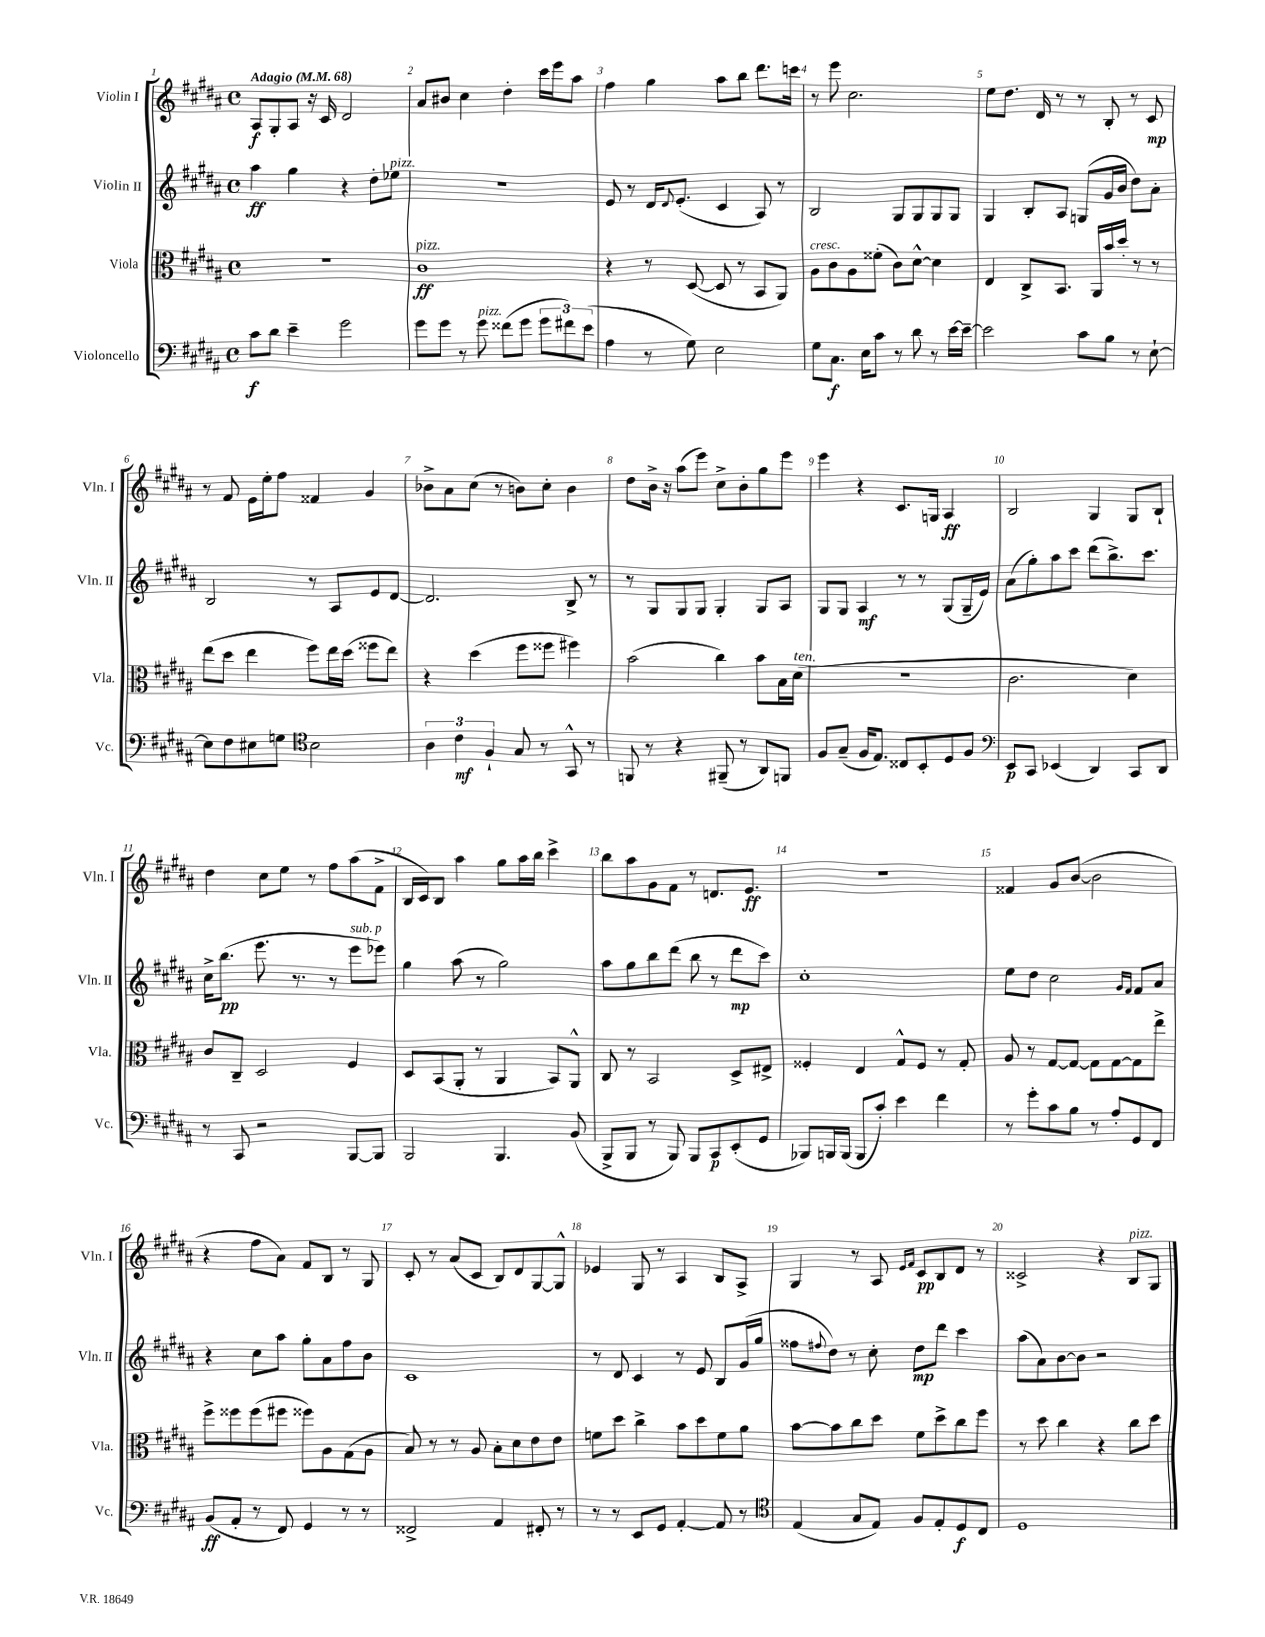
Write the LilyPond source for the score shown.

<<
\new StaffGroup <<
\new Staff = "s0" \with { instrumentName = "Violin I" shortInstrumentName = "Vln. I" } {
    \clef treble \key b \major \defaultTimeSignature \time 4/4 \tempo "Adagio" 4 = 68
    ais8\f gis8-. ais8 r16 cis'16 dis'2 |
    ais'8 bis'8 cis''4 dis''4-. cis'''16 e'''16 ais''8 |
    fis''4 gis''4 ais''8 b''8 dis'''8. c'''16 |
    r8 e'''8 cis''2. |
    e''8 dis''8. dis'16 r8 r8 b8-. r8 cis'8\mp |
    r8 fis'8 e'16 e''16-. fis''8 fisis'4 gis'4 |
    bes'8-> ais'8 cis''8( r8 b'8) cis''8-. b'4 |
    dis''8 b'16-> r16 ais''8( e'''8) cis''8-> b'8-. gis''8 e'''8 |
    e'''4 r4 cis'8. g16 ais4\ff |
    b2 gis4 gis8 b8-! |
    dis''4 cis''8 e''8 r8 fis''8 ais''8( fis'8-> |
    b16 cis'16) b8 ais''4 gis''8 ais''16 b''16 cis'''4-> |
    b''8 ais''8 gis'8 fis'8 r8 d'8. e'8.\ff |
    R1 |
    fisis'4 gis'8 b'8~( b'2 |
    r4 fis''8 ais'8) fis'8 b8 r8 gis8 |
    cis'8-. r8 ais'8( cis'8 b8) dis'8 gis8~ gis8-^ |
    ees'4 gis8 r8 ais4 b8 ais8-> |
    gis4 r8 ais8 \grace { e'16 fis'16 } cis'8\pp b8 dis'8 r8 |
    cisis'2-> r4 b8^\markup { \italic "pizz." } gis8 \bar "|." |
}
\new Staff = "s1" \with { instrumentName = "Violin II" shortInstrumentName = "Vln. II" } {
    \clef treble \key b \major \defaultTimeSignature \time 4/4
    ais''4\ff gis''4 r4 dis''8-. ees''8^\markup { \italic "pizz." } |
    R1 |
    e'8 r8 dis'16 \appoggiatura { dis'8 } e'8.-.( cis'4 ais8) r8 |
    b2 gis8 gis8 gis8 gis8 |
    gis4 b8-. ais8 g8( gis'16 b'16 dis''8) ais'8-. |
    b2 r8 ais8 e'8 dis'8~ |
    dis'2. b8-> r8 |
    r8 gis8 gis8 gis8 gis4-. gis8 ais8 |
    gis8 gis8 ais4\mf r8 r8 gis8( gis16-- e'16) |
    ais'8( gis''8-.) ais''8 cis'''8 dis'''8( b''8.->) cis'''8. |
    cis''16-> b''8.\pp( e'''8. r8. r8 e'''8^\markup { \italic "sub. p" } ees'''8) |
    gis''4 ais''8( r8 gis''2) |
    ais''8 gis''8 b''8 dis'''8( b''8 r8 dis'''8\mp cis'''8) |
    cis''1-. |
    e''8 dis''8 cis''2 \grace { gis'16 fis'16 } fis'8 ais'8 |
    r4 cis''8 ais''8 gis''8-. ais'8 fis''8 b'8 |
    cis'1 |
    r8 dis'8 cis'4 r8 e'8 b8 gis'16( gis''16 |
    fisis''8 \appoggiatura { fis''8 } dis''8) r8 cis''8-. dis''8\mp dis'''8 cis'''4 |
    ais''8( ais'8) b'8~ b'8 r2 \bar "|." |
}
\new Staff = "s2" \with { instrumentName = "Viola" shortInstrumentName = "Vla." } {
    \clef alto \key b \major \defaultTimeSignature \time 4/4
    R1 |
    cis'1\ff^\markup { \italic "pizz." } |
    r4 r8 dis8~( dis8 r8 b,8 ais,8) |
    ais8^\markup { \italic "cresc." } cis'8 ais8 fisis'8-.( cis'8) dis'8~-^ dis'4 |
    e4 cis8-> b,8. ais,16 b'16 dis''16-. r8 r8 |
    e''8( dis''8 e''4 fis''8) e''16 dis''16( fisis''8 e''8) |
    r4 dis''4( fis''8 fisis''8 fis''4) |
    b'2( cis''4) b'8 b16 dis'16^\markup { \italic "ten." }( |
    R1 |
    cis'2. dis'4) |
    cis'8 cis8-- dis2 fis4 |
    dis8 b,8( ais,8-. r8 ais,4 b,8) ais,8-^ |
    cis8 r8 b,2 dis8-> eis8-> |
    fisis4-. e4 gis8-^ fisis8 r8 gis8-. |
    ais8 r8 gis8~ gis8~ gis8 gis8~ gis8 e''8-> |
    fis''8-> fisis''8 fisis''8( fis''8 fisis''8) ais8 gis8( ais8 |
    b8) r8 r8 ais8 b8-. dis'8 e'8 e'8 |
    f'8 dis''8 cis''4-> b'8 dis''8 f'8 ais'8 |
    b'8~ b'8 cis''8 dis''8 fis'8 dis''8-> cis''8 fis''8 |
    r8 dis''8 cis''4 r4 cis''8 dis''8 \bar "|." |
}
\new Staff = "s3" \with { instrumentName = "Violoncello" shortInstrumentName = "Vc." } {
    \clef bass \key b \major \defaultTimeSignature \time 4/4
    cis'8\f dis'8 e'4-- gis'2 |
    gis'8 gis'8 r8 gis'8^\markup { \italic "pizz." } fisis'8( gis'8 \tuplet 3/2 { gis'8 fis'8) e'8( } |
    ais4 r8 gis8) e2 |
    gis8 cis8.\f e16 cis'8 r8 dis'8 r8 e'16~ e'16~-- |
    e'2 cis'8 b8 r8 e8~-! |
    e8 fis8 eis8 g8 \clef tenor b2 |
    \tuplet 3/2 { ais4 cis'4\mf fis4-! } gis8 r8 gis,8-^ r8 |
    f,8 r8 r4 fis,8--( r8 ais,8) f,8 |
    fis8 gis8--( fis16 e8.) cisis8 b,8-. dis8 fis8 |
    \clef bass e,8\p cis,8 ees,4( dis,4) cis,8 dis,8 |
    r8 cis,8 r2 b,,8~ b,,8 |
    b,,2 b,,4. b,8( |
    b,,8-> b,,8 r8 b,,8) b,,8 cis,8\p e,8-.( gis,8 |
    bes,,8) b,,16 b,,16( b,,8 cis'8-.) e'4 fis'4 |
    r8 gis'8-. cis'8 b8 r8 ais8-. gis,8 fis,8 |
    b,8\ff( ais,8-. r8 fis,8) gis,4 r8 r8 |
    fisis,2-> ais,4 fis,8-. r8 |
    r8 r8 e,8 gis,8 ais,4~-. ais,8 r8 |
    \clef tenor e4( gis8 e8) fis8 e8-. dis8\f cis8 |
    dis1 \bar "|." |
}
>>
>>
\layout { \context { \Score \override BarNumber.break-visibility = ##(#f #t #t) barNumberVisibility = #all-bar-numbers-visible } }
